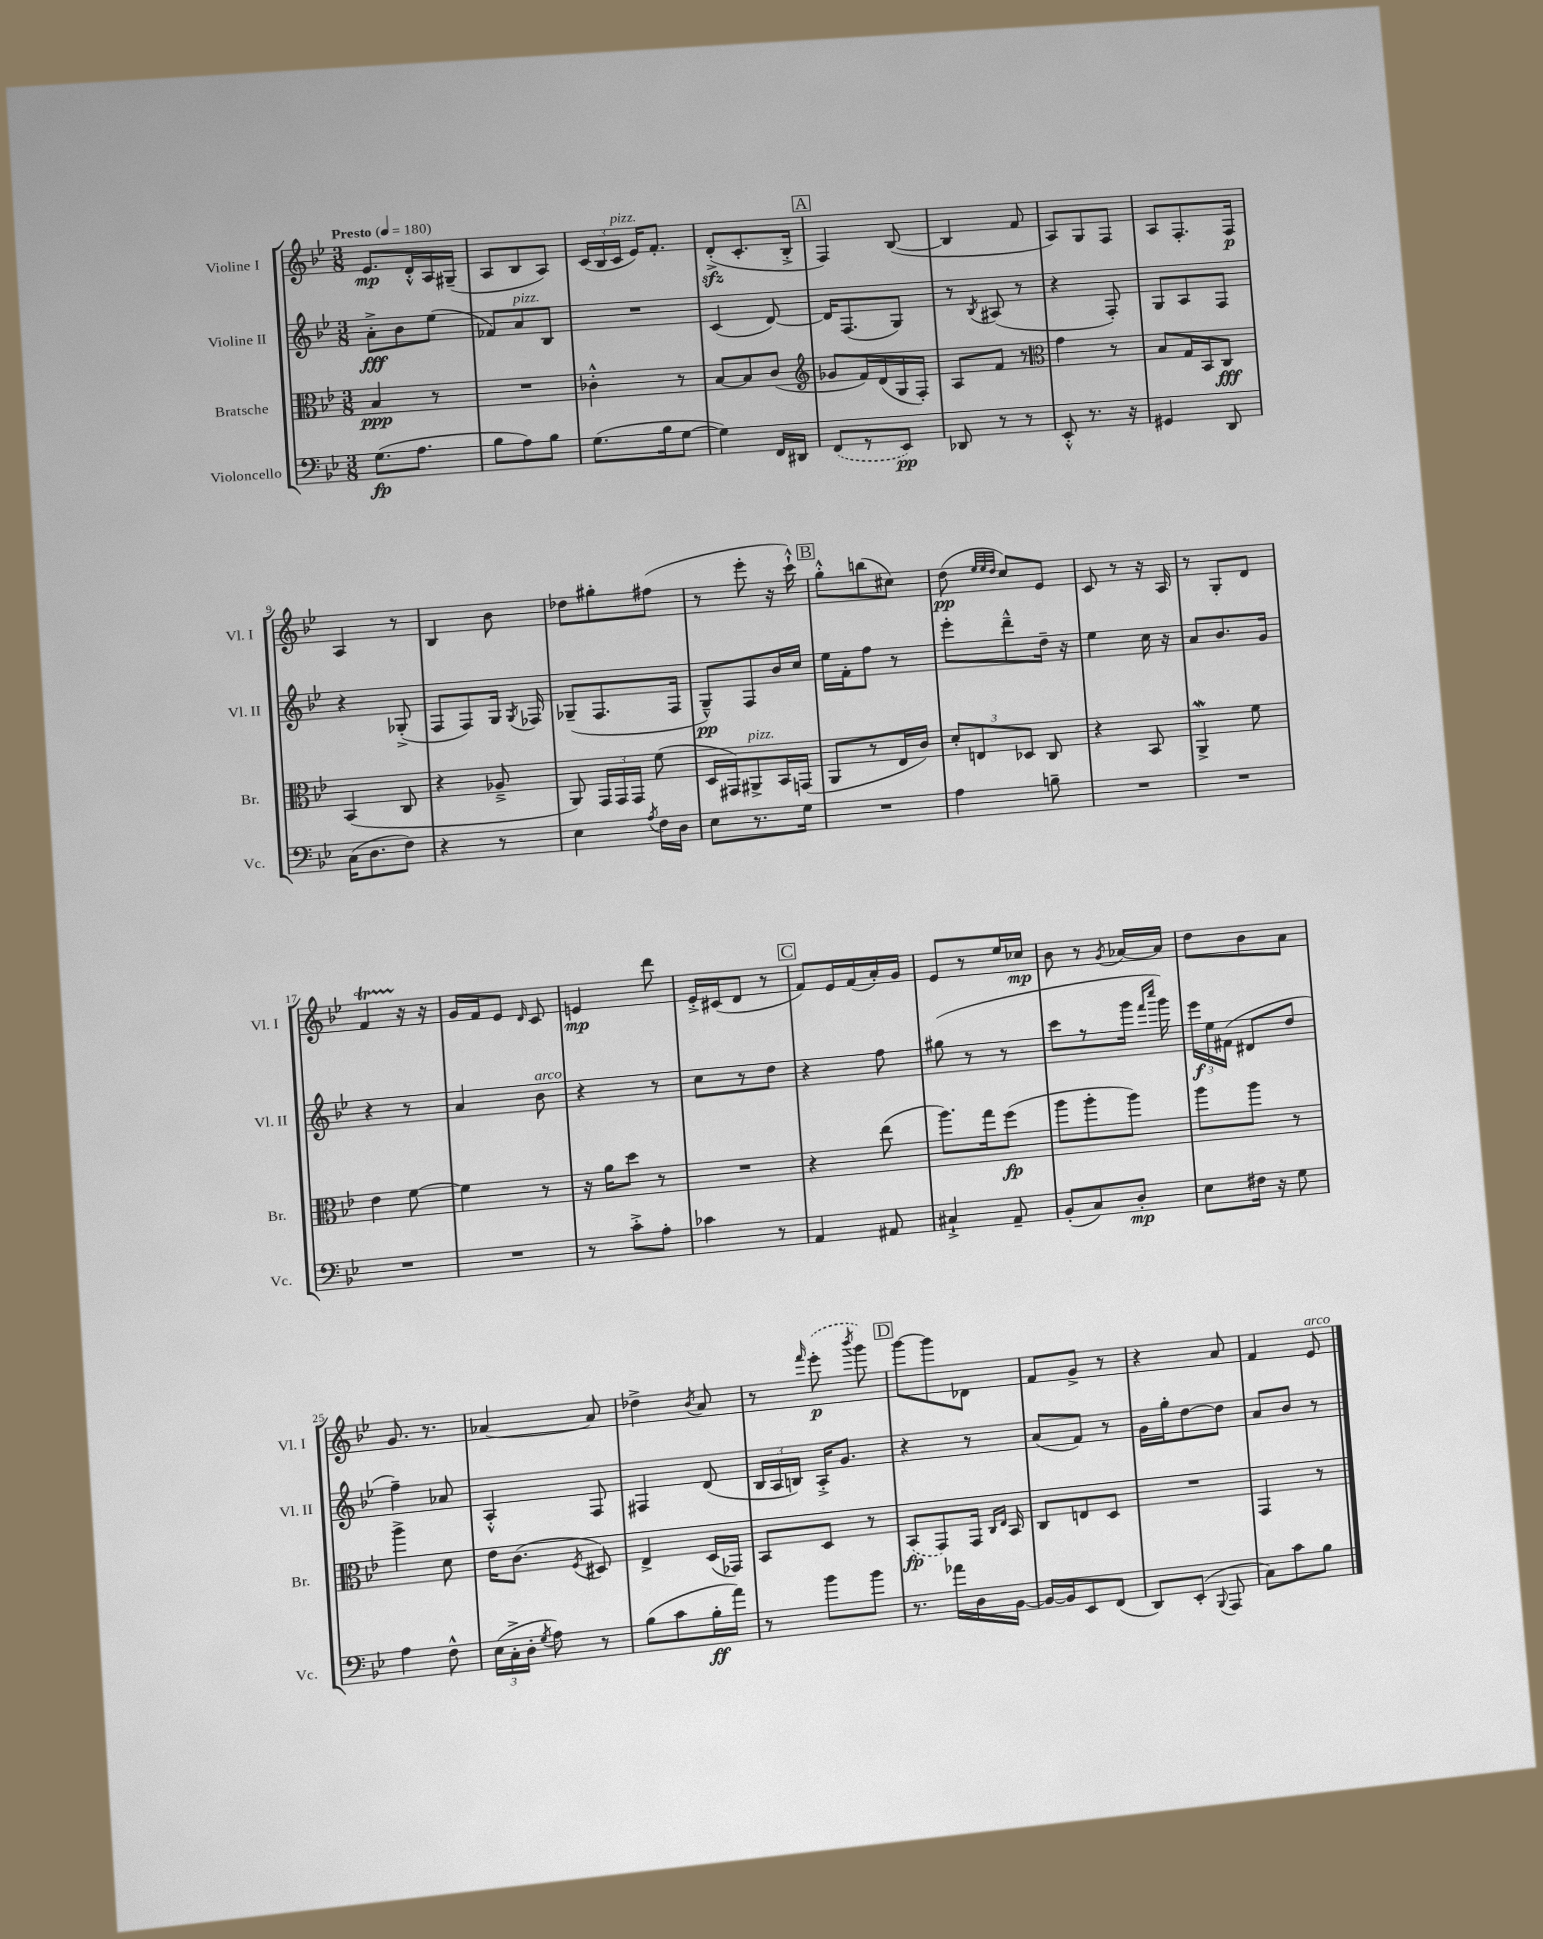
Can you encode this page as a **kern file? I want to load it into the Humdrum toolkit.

**kern	**kern	**kern	**kern
*staff4	*staff3	*staff2	*staff1
*clefF4	*clefC3	*clefG2	*clefG2
*k[b-e-]	*k[b-e-]	*k[b-e-]	*k[b-e-]
*M3/8	*M3/8	*M3/8	*M3/8
*MM180	*MM180	*MM180	*MM180
(8.G\L	4B-/	8a'^\L	8.e-/L
.	.	8b-\	.
8.A\J	.	.	16d'^^/L
.	8r	(8ee-\J	16A/
.	.	.	(16G#~/JJ
=	=	=	=
8B-\L	4.r	8f-/L)	8A/L
8A\)	.	8a/	8B-/
8B-\J	.	8B-/J	8A/J)
=	=	=	=
(8.G\L	4c-'^^\	4.r	(24c/LL
.	.	.	24B-/
.	.	.	24c/JJ
.	.	.	16e-/LK)
16B-\k	.	.	8.f'/J
[8G\J	8r	.	.
=	=	=	=
4G\])	[8B-/L	(4c/	(8d'^/L
.	8B-/]	.	8.c'/
16FF/LL	(8c/J	[8d/)	.
16DD#/JJ	.	.	16B-'^/Jk
=	=	=	=
*	*clefG2	*	*
(8FF/L	8g-/L	16d/]LK	4F/)
.	.	(8.F/	.
8r	16f/L)	.	.
.	(16d/	.	.
8EE-/J)	16G/	8G/J)	([8B-/
.	16F'/JJ)	.	.
=	=	=	=
8DD-/	8A/L	8r	4B-/]
.	.	8qB-/	.
8r	8f/J	(8A#/	.
8r	8r	8r	8f/
=	=	=	=
*	*clefC3	*	*
8EE-'^^/	4g\	4r	8A/L)
8.r	.	.	8G/
.	8r	8F'/)	8F/J
16r	.	.	.
=	=	=	=
4GG#/	8B-/L	8G/L	8A/L
.	16G/L	8A/	8.F'/
.	16BB-/J	.	.
8DD/	8C/J	8F/J	.
.	.	.	16F/Jk
=	=	=	=
(16C\LK	(4BB-/	4r	4A/
8.D\	.	.	.
8F\J)	8C/	(8G-'^/	8r
=	=	=	=
4r	4r	8F/L	4B-/
.	.	8F/)	.
8r	8A-~^/	16G/Jk	8b-\
.	.	8qG/	.
.	.	16F-/	.
=	=	=	=
4E-\	8AA/)	(8G-~/L	8dd-\L
.	24GG/LL	8.F/	8gg#'\
.	24GG/	.	.
.	24GG/JJ	.	.
8qA/	.	.	.
16F\LL	(8f\	.	(8ff#\J
16D\JJ	.	16F/Jk	.
=	=	=	=
8E-\L	16D/LL	8G~^^/L)	8r
.	16GG#/J)	.	.
8.r	8AA#^/	8F/	8eee-'\
.	16BB-/L	16b-/L	16r
16G\Jk	(16GG/JJ	16cc/JJ	16ccc`^^\)
=	=	=	=
4.r	8AA/L	16ee-\LL	8gg'^^\L
.	.	16f'\J	.
.	8r	8ff\J	(8bb\
.	16E-/L	8r	8cc#\J)
.	16c/JJ)	.	.
=	=	=	=
4A\	12d'/L	8eee-'\L	(8dd\
.	12E/	.	.
.	.	.	32qqee-/LLL
.	.	.	32qqee-/
.	.	.	32qqdd/JJJ
.	.	8ddd~^^\	8cc/L)
.	12D-/J	.	.
8B~\	8C/	16dd~\Jk	8e-/J
.	.	16r	.
=	=	=	=
4.r	4r	4ee-\	8c/
.	.	.	8r
.	8BB-/	16cc\	16r
.	.	16r	16A/
=	=	=	=
4.r	4AA^/	8a/L	8r
.	.	8.b-/	8G'/L
.	8f\	.	8d/J
.	.	16g/Jk	.
=	=	=	=
4.r	4e-\	4r	4f/
.	[8f\	8r	16r
.	.	.	16r
=	=	=	=
4.r	4f\]	4a/	16g/LL
.	.	.	16f/J
.	.	.	8e-/J
.	.	.	16qqd/
.	8r	8b-\	8c/
=	=	=	=
8r	16r	4r	4e/
.	16a\LK	.	.
8c'^\L	8dd\J	.	.
8A'\J	8r	8r	8ddd\
=	=	=	=
4c-\	4.r	8cc\L	16e-'^/LL
.	.	.	(16c#/J
.	.	8r	8d/J
8r	.	8dd\J	8r
=	=	=	=
4AA/	4r	4r	8f/L)
.	.	.	16e-/L
.	.	.	(16f/
8AA#/	(8ee-\	8ff\	16a'/)
.	.	.	16g/JJ
=	=	=	=
4C#`^/	8.aa\L)	(8gg#\	8e-/L
.	.	8r	8r
.	16gg\k	.	.
8AA~/	(8ff\J	8r	16ee-/L
.	.	.	16cc-/JJ
=	=	=	=
(8BB-'/L	8aa\L	8ccc\L	8b-\
8C/)	8aa'\	8r	8r
.	.	.	8qg/
8D'/J	8aa\J)	16ggg\Jk	[16a-/LL
.	.	16qqfff/LL	.
.	.	16qqcccc/JJ	.
.	.	16ggg\)	16a-/]JJ
=	=	=	=
8E-\L	8aa\L	24eee-\LL	8dd\L
.	.	24ee-\	.
.	.	(24f#\JJ	.
16F#\Jk	8aa\J	8d#/L	8b-\
16r	.	.	.
8G\	8r	8dd/J	8a\J
=	=	=	=
4A\	4aa^\	4ff~\)	8.g/
.	.	.	8.r
8F^^\	8d\	8a-/	.
=	=	=	=
(24E-\LL	16e-\LK	4A'^^/	[4a-/
24C'^\	.	.	.
.	(8.c\J	.	.
24D'\JJ	.	.	.
8qG/	.	.	.
8A\)	.	.	.
.	8qF/	.	.
8r	8D#/)	8F/	8a-/]
=	=	=	=
(8B-\L	4E-^/	4F#/	4dd-^\
8c\	.	.	.
.	.	.	8qb-/
16B-'\L	(16D/LL	(8d/	8a/
16a\JJ)	16GG-/JJ)	.	.
=	=	=	=
8r	8BB-/L	24B-/LL	8r
.	.	24A/	.
.	.	24B/JJ)	.
.	.	.	16qqfff/
8b-\L	8D/J	16A'^/LK	(8eee-'\
.	.	8.g/J	.
.	.	.	8qbbb-/
8b-\J	8r	.	8ggg\)
=	=	=	=
8.r	(8BB-/L	4r	[8ggg\L
.	8GG/)	.	8ggg\]
16a-\LL	.	.	.
16D\	16GG/Jk	8r	8d-\J
.	16qqC/LL	.	.
.	16qqE-/JJ	.	.
[16BB-\JJ	16BB-/	.	.
=	=	=	=
16BB-/_LL	8C/L	(8a/L	8f/L
16BB-/]J	.	.	.
8EE-/	8E/	8f/J)	8g^/J
(8FF/J	8D/J	8r	8r
=	=	=	=
8DD/L)	4.r	16g\LL	4r
.	.	16gg'\J	.
(8EE-'/J	.	[8dd\	.
8qqBBB-/	.	.	.
8AAA/	.	8dd\]J	8a/
=	=	=	=
8C\L)	4GG/	8a/L	4f/
8c\	.	8b-/J	.
8B-\J	8r	8r	8e-/
==	==	==	==
*-	*-	*-	*-
